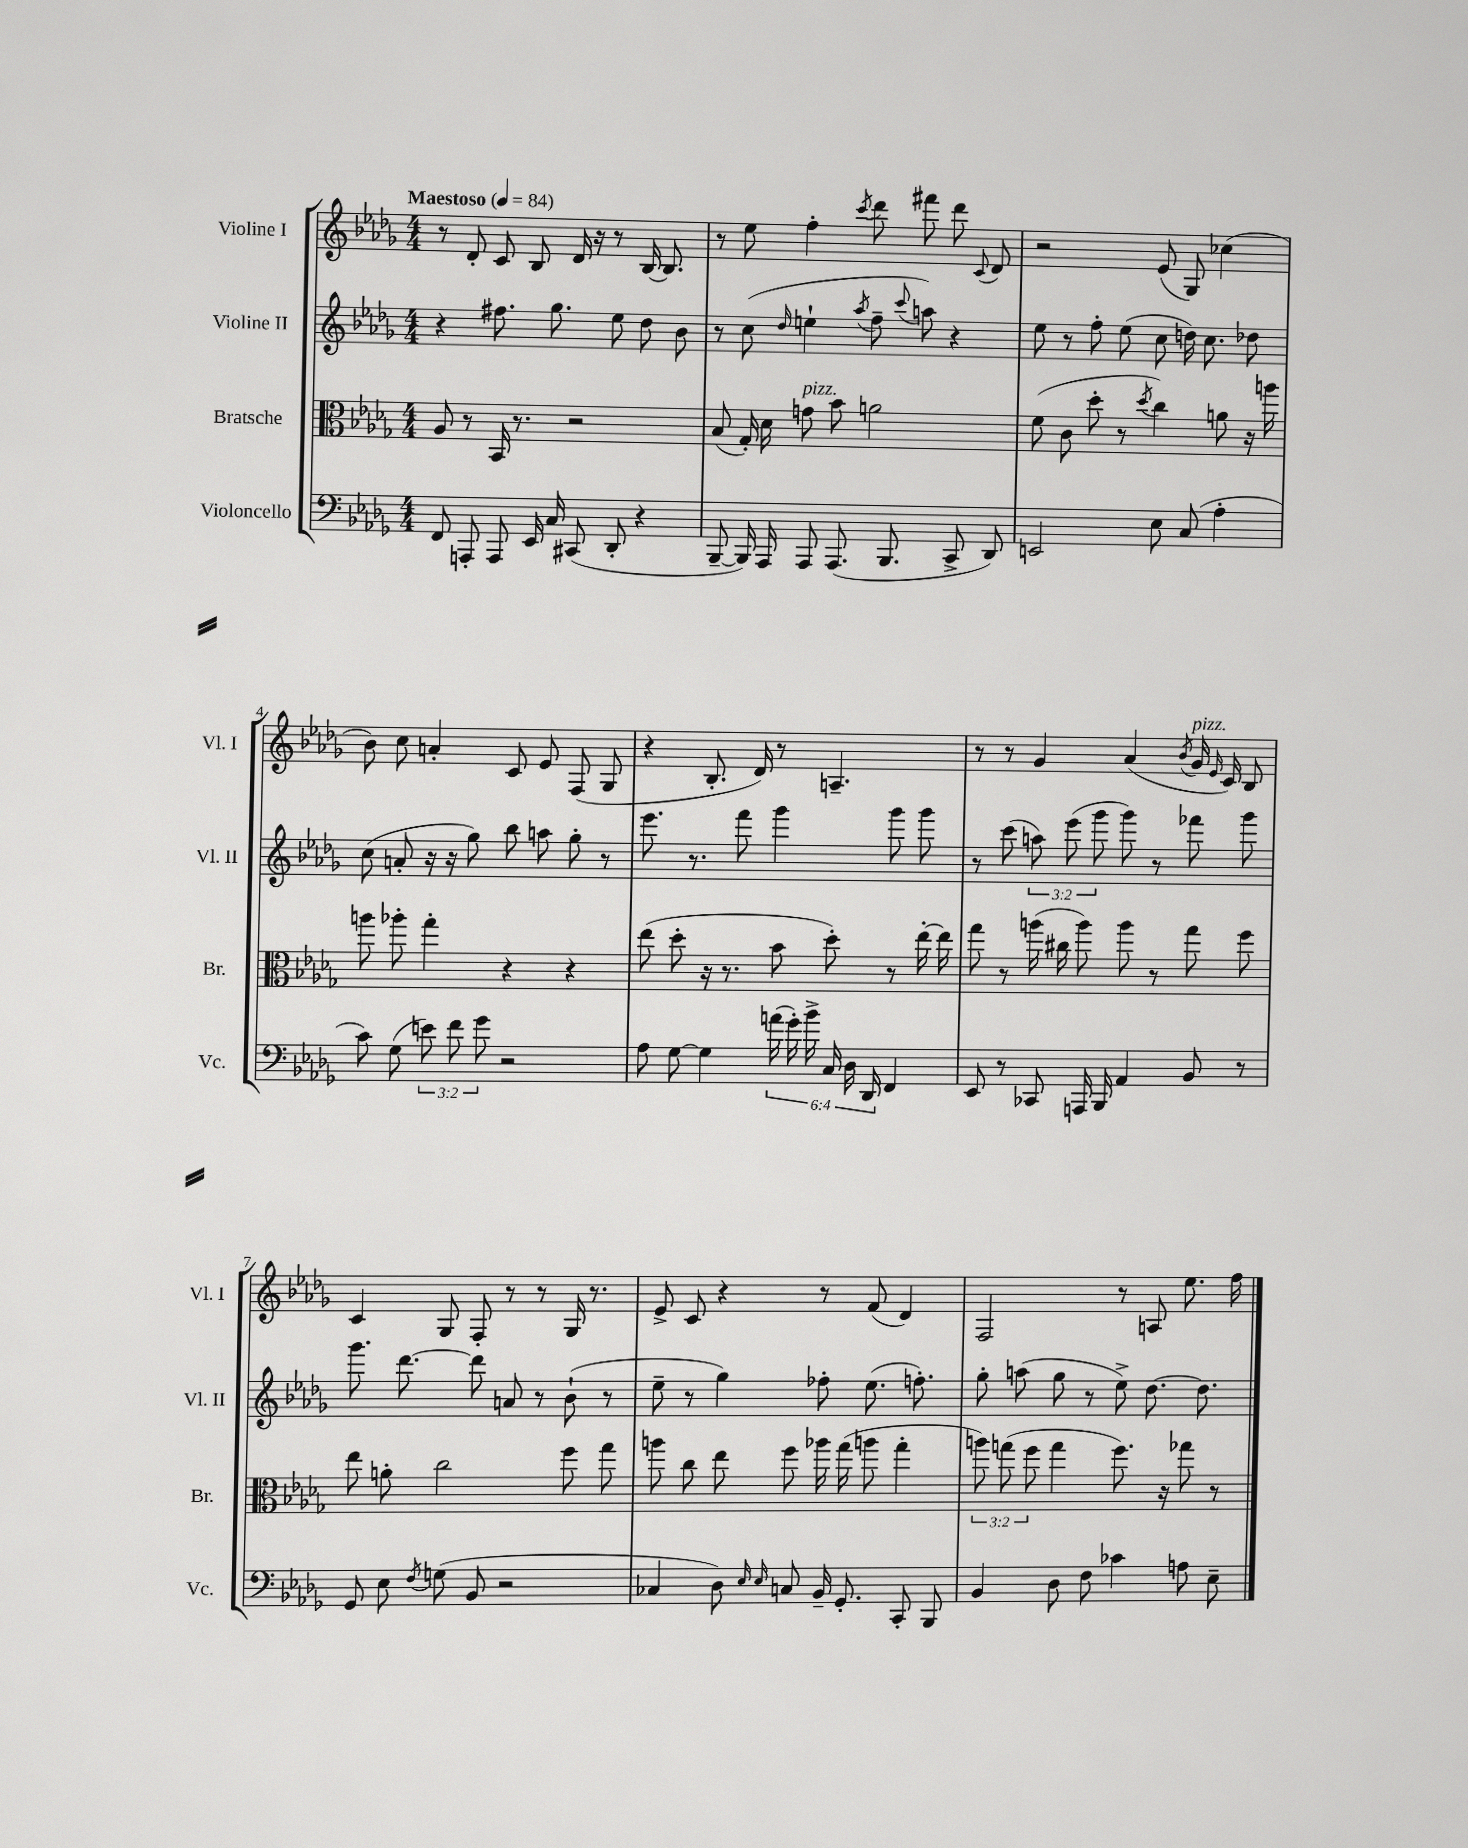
<<
\new StaffGroup <<
\new Staff = "s0" \with { instrumentName = "Violine I" shortInstrumentName = "Vl. I" } {
    \clef treble \key des \major \numericTimeSignature \time 4/4 \tempo "Maestoso" 4 = 84
    \autoBeamOff r8 des'8-. c'8 bes8 des'16 r16 r8 bes16~ bes8. |
    r8 ees''8 f''4-. \acciaccatura { c'''8 } des'''8 fis'''8 des'''8 \appoggiatura { c'8 } des'8 |
    r2 ees'8( ges8) ces''4( |
    bes'8) c''8 a'4-. c'8 ees'8 f8( ges8 |
    r4 bes8.-. des'16) r8 a4.-- |
    r8 r8 ges'4 aes'4( \acciaccatura { bes'8 } ges'16^\markup { \italic "pizz." } \grace { ees'16 } c'16) bes8 |
    c'4 ges8 f8-. r8 r8 ges16 r8. |
    ees'8-> c'8 r4 r8 f'8( des'4) |
    f2 r8 a8 ees''8. f''16 \bar "|." |
}
\new Staff = "s1" \with { instrumentName = "Violine II" shortInstrumentName = "Vl. II" } {
    \clef treble \key des \major \numericTimeSignature \time 4/4 \override Staff.TupletNumber.text = #tuplet-number::calc-fraction-text
    \autoBeamOff r4 fis''8. ges''8. ees''8 des''8 bes'8 |
    r8 c''8( \grace { des''16 } e''4-! \acciaccatura { aes''8 } f''8-- \appoggiatura { c'''8 } a''8) r4 |
    ees''8 r8 f''8-. ees''8( c''8 d''16) c''8. des''8 |
    c''8( a'8-. r16 r16 ges''8) bes''8 a''8 ges''8-. r8 |
    ees'''8. r8. f'''8 ges'''4 ges'''8 ges'''8 |
    r8 c'''8( \tuplet 3/2 { a''8) ees'''8( ges'''8 } ges'''8) r8 fes'''8 ges'''8 |
    ges'''8. des'''8.~ des'''8 a'8 r8 bes'8-!( r8 |
    ees''8-- r8 ges''4) fes''8-. ees''8.( f''8.-.) |
    ges''8-. a''8( ges''8 r8 ees''8->) des''8.~ des''8. \bar "|." |
}
\new Staff = "s2" \with { instrumentName = "Bratsche" shortInstrumentName = "Br." } {
    \clef alto \key des \major \numericTimeSignature \time 4/4 \override Staff.TupletNumber.text = #tuplet-number::calc-fraction-text
    \autoBeamOff aes8 r8 bes,16 r8. r2 |
    bes8( ges16-.) des'16 g'8^\markup { \italic "pizz." } bes'8 a'2 |
    f'8( c'8 des''8-. r8 \acciaccatura { des''8 } c''4) a'8 r16 a''16 |
    a''8 aes''8-. ges''4-. r4 r4 |
    ees''8( des''8-. r16 r8. bes'8 des''8-.) r8 ees''16~-. ees''16 |
    ges''8 r8 a''16( cis''16 a''8) a''8 r8 ges''8 f''8 |
    ees''8 a'8-. c''2 f''8 ges''8 |
    a''8 c''8 ees''8 f''8 aes''16 ges''16( a''8 ges''4-. |
    \tuplet 3/2 { a''8) g''8( f''8 } g''4 f''8.) r16 ges''8 r8 \bar "|." |
}
\new Staff = "s3" \with { instrumentName = "Violoncello" shortInstrumentName = "Vc." } {
    \clef bass \key des \major \numericTimeSignature \time 4/4 \override Staff.TupletNumber.text = #tuplet-number::calc-fraction-text
    \autoBeamOff f,8 a,,8-. a,,8 ees,16 c16 cis,8( des,8-. r4 |
    bes,,8~-- bes,,16) aes,,16 aes,,8 aes,,8.( bes,,8. c,8-> des,8) |
    e,2 ees8 c8( aes4-. |
    c'8) ges8( \tuplet 3/2 { e'8) f'8 ges'8 } r2 |
    aes8 ges8~ ges4 \tuplet 6/4 { a'16( ges'16-.) bes'16-> c16 des16 des,16 } f,4 |
    ees,8 r8 ces,8 a,,16 bes,,16 aes,4 bes,8 r8 |
    ges,8 ees8 \acciaccatura { f8 } g8( bes,8 r2 |
    ces4 des8) \grace { ees16 ees16 } c8 bes,16-- ges,8.-. c,8-. bes,,8 |
    bes,4 des8 f8 ces'4 a8 ees8-- \bar "|." |
}
>>
>>
